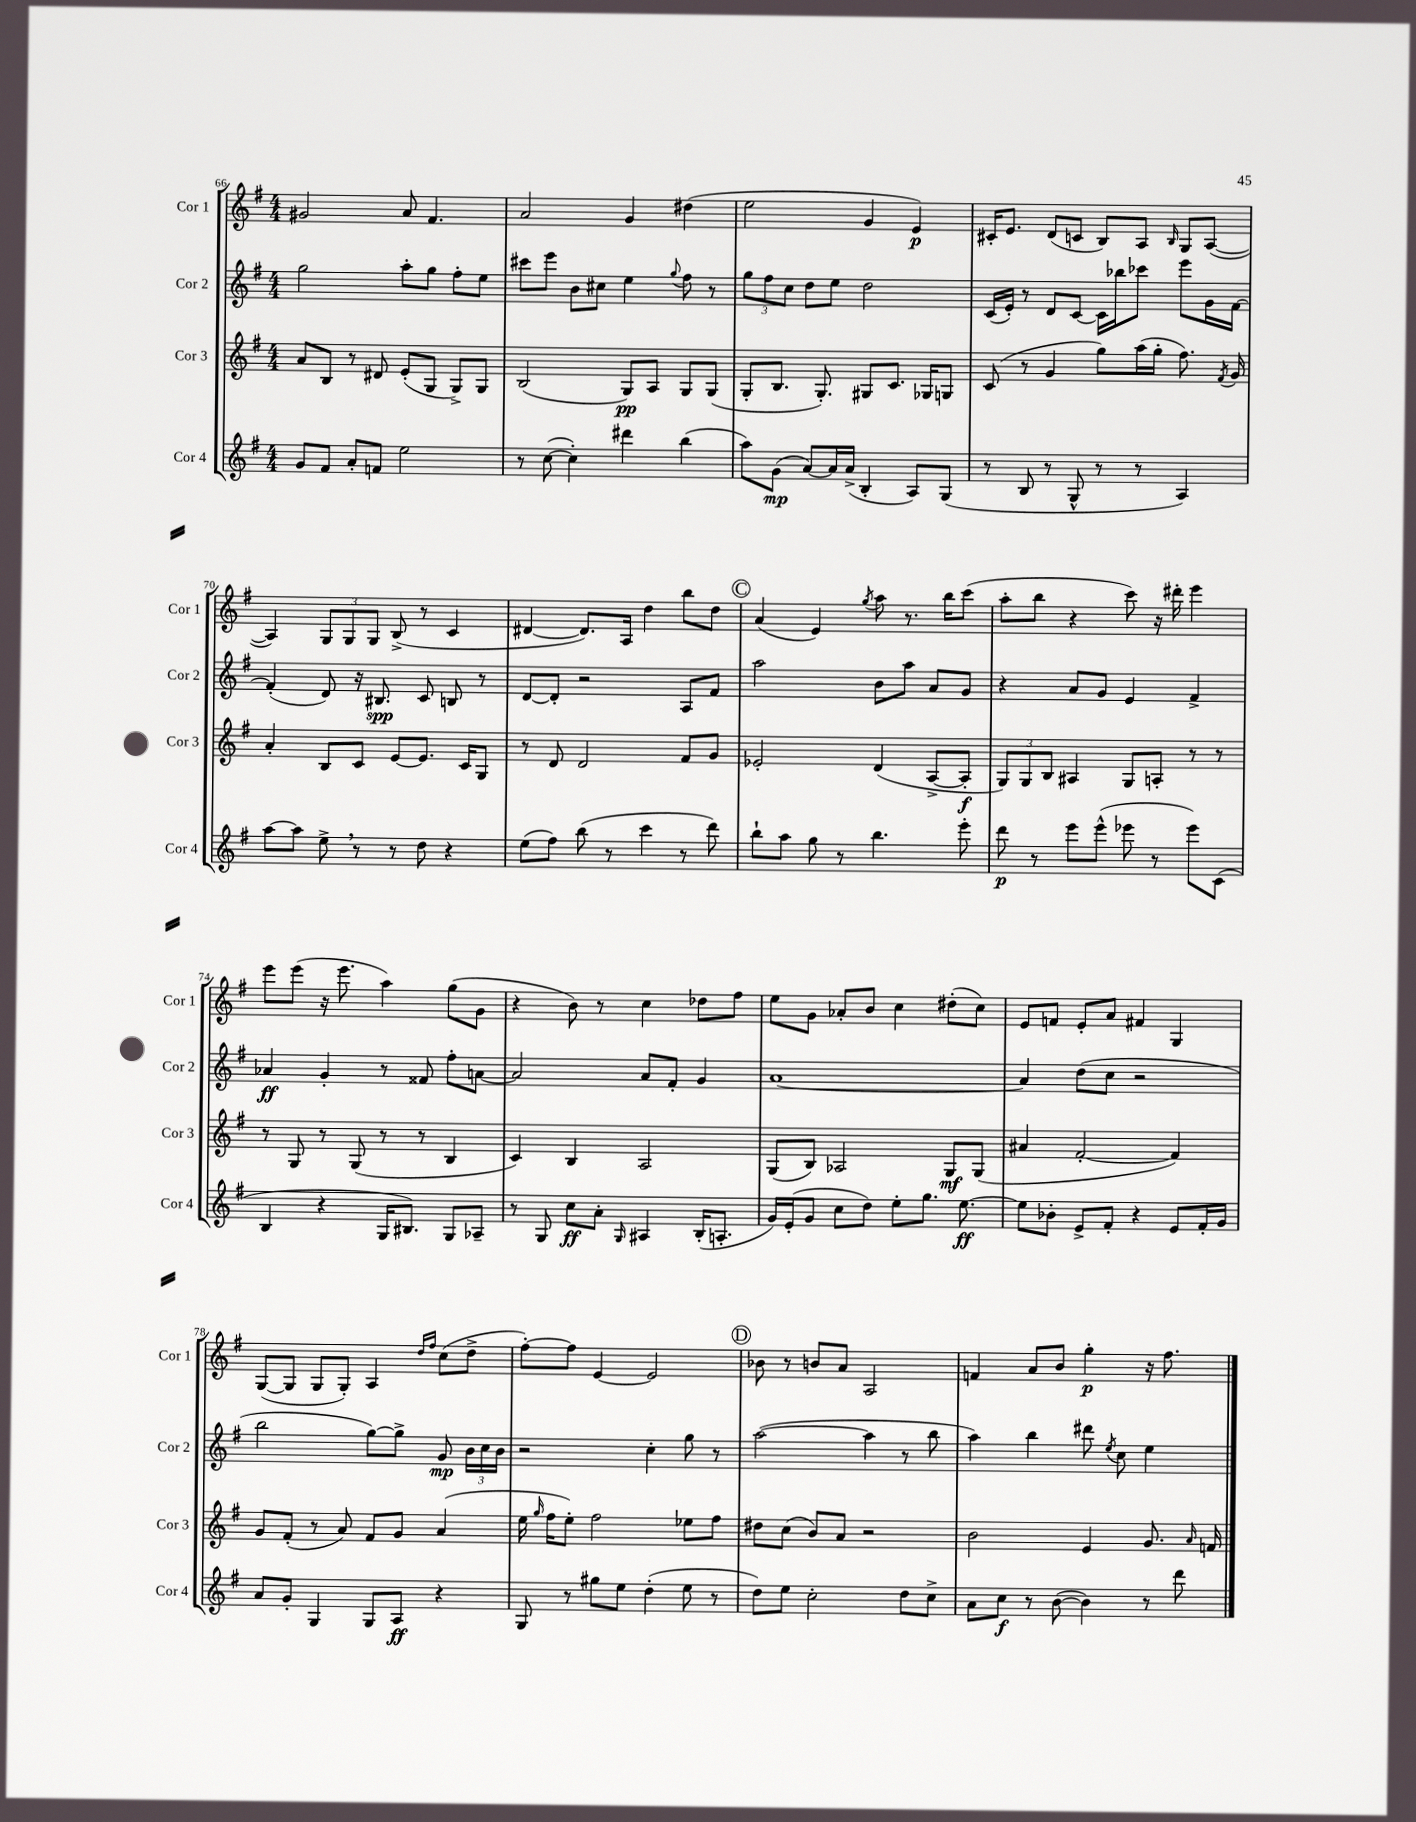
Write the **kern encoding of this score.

**kern	**kern	**kern	**kern
*staff4	*staff3	*staff2	*staff1
*clefG2	*clefG2	*clefG2	*clefG2
*k[f#]	*k[f#]	*k[f#]	*k[f#]
*M4/4	*M4/4	*M4/4	*M4/4
8g	8a	2gg	2g#
8f#	8B	.	.
8a'	8r	.	.
8f	8d#	.	.
2ee	(8e'	8aa'	8a
.	8G	8gg	4.f#
.	8G^)	8ff#'	.
.	8G	8ee	.
=	=	=	=
8r	(2B	8ccc#	2a
([8cc	.	8eee	.
4cc'])	.	8b	.
.	.	8cc#	.
4ddd#	8G)	4ee	4g
.	8A	.	.
.	.	8qqgg	.
(4bb	8G	8ff#	(4dd#
.	(8G	8r	.
=	=	=	=
8aa)	8G'	12gg	2ee
.	.	12ff#	.
(8g	8.B	.	.
.	.	12cc	.
[8a)	.	8dd	.
.	8.G')	.	.
16a]	.	8ee	.
(16a^	.	.	.
4B'	8G#	2dd	4g
.	8.c	.	.
8A)	.	.	4e)
.	16G-	.	.
(8G	8G	.	.
=	=	=	=
8r	(8c	(16c	16c#'
.	.	16e')	8.e
8B	8r	8r	.
8r	4g	8d	(8d
8G^^	.	[8c	8c
8r	8gg)	16c]	8B)
.	.	16bb-	.
8r	(16aa	8ccc-	8A
.	16gg'	.	.
.	.	.	16qqB
4A)	8.ff#)	8eee	8G
.	.	16g	([8A
.	8qf#	.	.
.	16g	[16f#	.
=	=	=	=
[8aa	4a'	(4f#']	4A])
8aa]	.	.	.
8ee^	8B	8d)	12G
.	.	.	12G
8r	8c	16r	.
.	.	.	12G
.	.	8.B#	.
8r	[8e	.	(8B^
8dd	8.e]	8c	8r
4r	.	8B	4c
.	16c	.	.
.	8G	8r	.
=	=	=	=
(8ee	8r	[8d	[4d#
8ff#)	8d	8d']	.
(8bb	2d	2r	8.d#])
8r	.	.	.
.	.	.	16A
4ccc	.	.	4dd
8r	8f#	8A	8bb
8ddd)	8g	8f#	8dd
=	=	=	=
8bb`	2e-'	2aa	(4a
8aa	.	.	.
8gg	.	.	4e)
8r	.	.	.
.	.	.	8qgg
4.bb	(4d	8b	8aa
.	.	8aa	8.r
.	[8A^	8a	.
.	.	.	16bb
8eee'	8A']	8g	(8ccc
=	=	=	=
8ddd	12G)	4r	8aa'
.	12G	.	.
8r	.	.	8bb
.	12B	.	.
8eee	4A#	8a	4r
(8eee^^	.	8g	.
8eee-	8G	4e	8ccc)
8r	8A'	.	16r
.	.	.	16ddd#'
8eee-)	8r	4f#^	4eee
(8c	8r	.	.
=	=	=	=
4B	8r	4a-	8eee
.	8G	.	(8eee
4r	8r	4g'	16r
.	.	.	8.eee
.	(8G	.	.
16G	8r	8r	4aa)
8.B#)	.	.	.
.	8r	8f##	.
8G	4B	8ff#'	(8gg
8A-~	.	[8a	8g
=	=	=	=
8r	4c)	2a]	4r
8G	.	.	.
8cc	4B	.	8b)
8a'	.	.	8r
16qqG	.	.	.
4A#	2A	8a	4cc
.	.	8f#'	.
(16B'	.	4g	8dd-
8.A'	.	.	.
.	.	.	8ff#
=	=	=	=
16g)	(8G	[1a	8ee
(16e'	.	.	.
8g	8B)	.	8g
8cc	2A-	.	8a-'
8dd)	.	.	8b
8ee'	.	.	4cc
8.gg	.	.	.
.	8G	.	(8dd#'
[8.ee	.	.	.
.	(8G	.	8cc)
=	=	=	=
8ee]	4a#	4a]	8e
8b-'	.	.	8f
8e^	[2f#'	(8dd	8e'
8f#'	.	8cc	8a
4r	.	2r	4f#
8e	4f#])	.	4G
16f#'	.	.	.
16g	.	.	.
=	=	=	=
8a	8g	2bb	([8G
8g'	(8f#'	.	8G]
4G	8r	.	8G
.	8a)	.	8G')
8G	8f#	[8gg)	4A
8A	8g	8gg^]	.
.	.	.	16qqdd
.	.	.	16qqff#
4r	(4a	8g	(8cc
.	.	24b	8dd^
.	.	24cc	.
.	.	24b	.
=	=	=	=
8G	16ee	2r	[8ff#')
.	16qqgg	.	.
.	16ff#	.	.
8r	8ee')	.	8ff#]
8gg#	2ff#	.	[4e
8ee	.	.	.
(4dd'	.	4cc'	2e]
8ee	8ee-	8gg	.
8r	8ff#	8r	.
=	=	=	=
8dd)	8dd#	([2aa	8b-
8ee	(8cc	.	8r
2cc'	8b)	.	8b
.	8a	.	8a
.	2r	4aa]	2A
8dd	.	8r	.
8cc^	.	8bb	.
=	=	=	=
8a	2b	4aa)	4f
8cc	.	.	.
8r	.	4bb	8a
([8b	.	.	8b
4b])	4e	8ddd#	4gg'
.	.	8qee	.
.	.	8cc	.
8r	8.g	4ee	16r
.	.	.	8.ff#
8ddd	.	.	.
.	16qqa	.	.
.	16f	.	.
==	==	==	==
*-	*-	*-	*-
